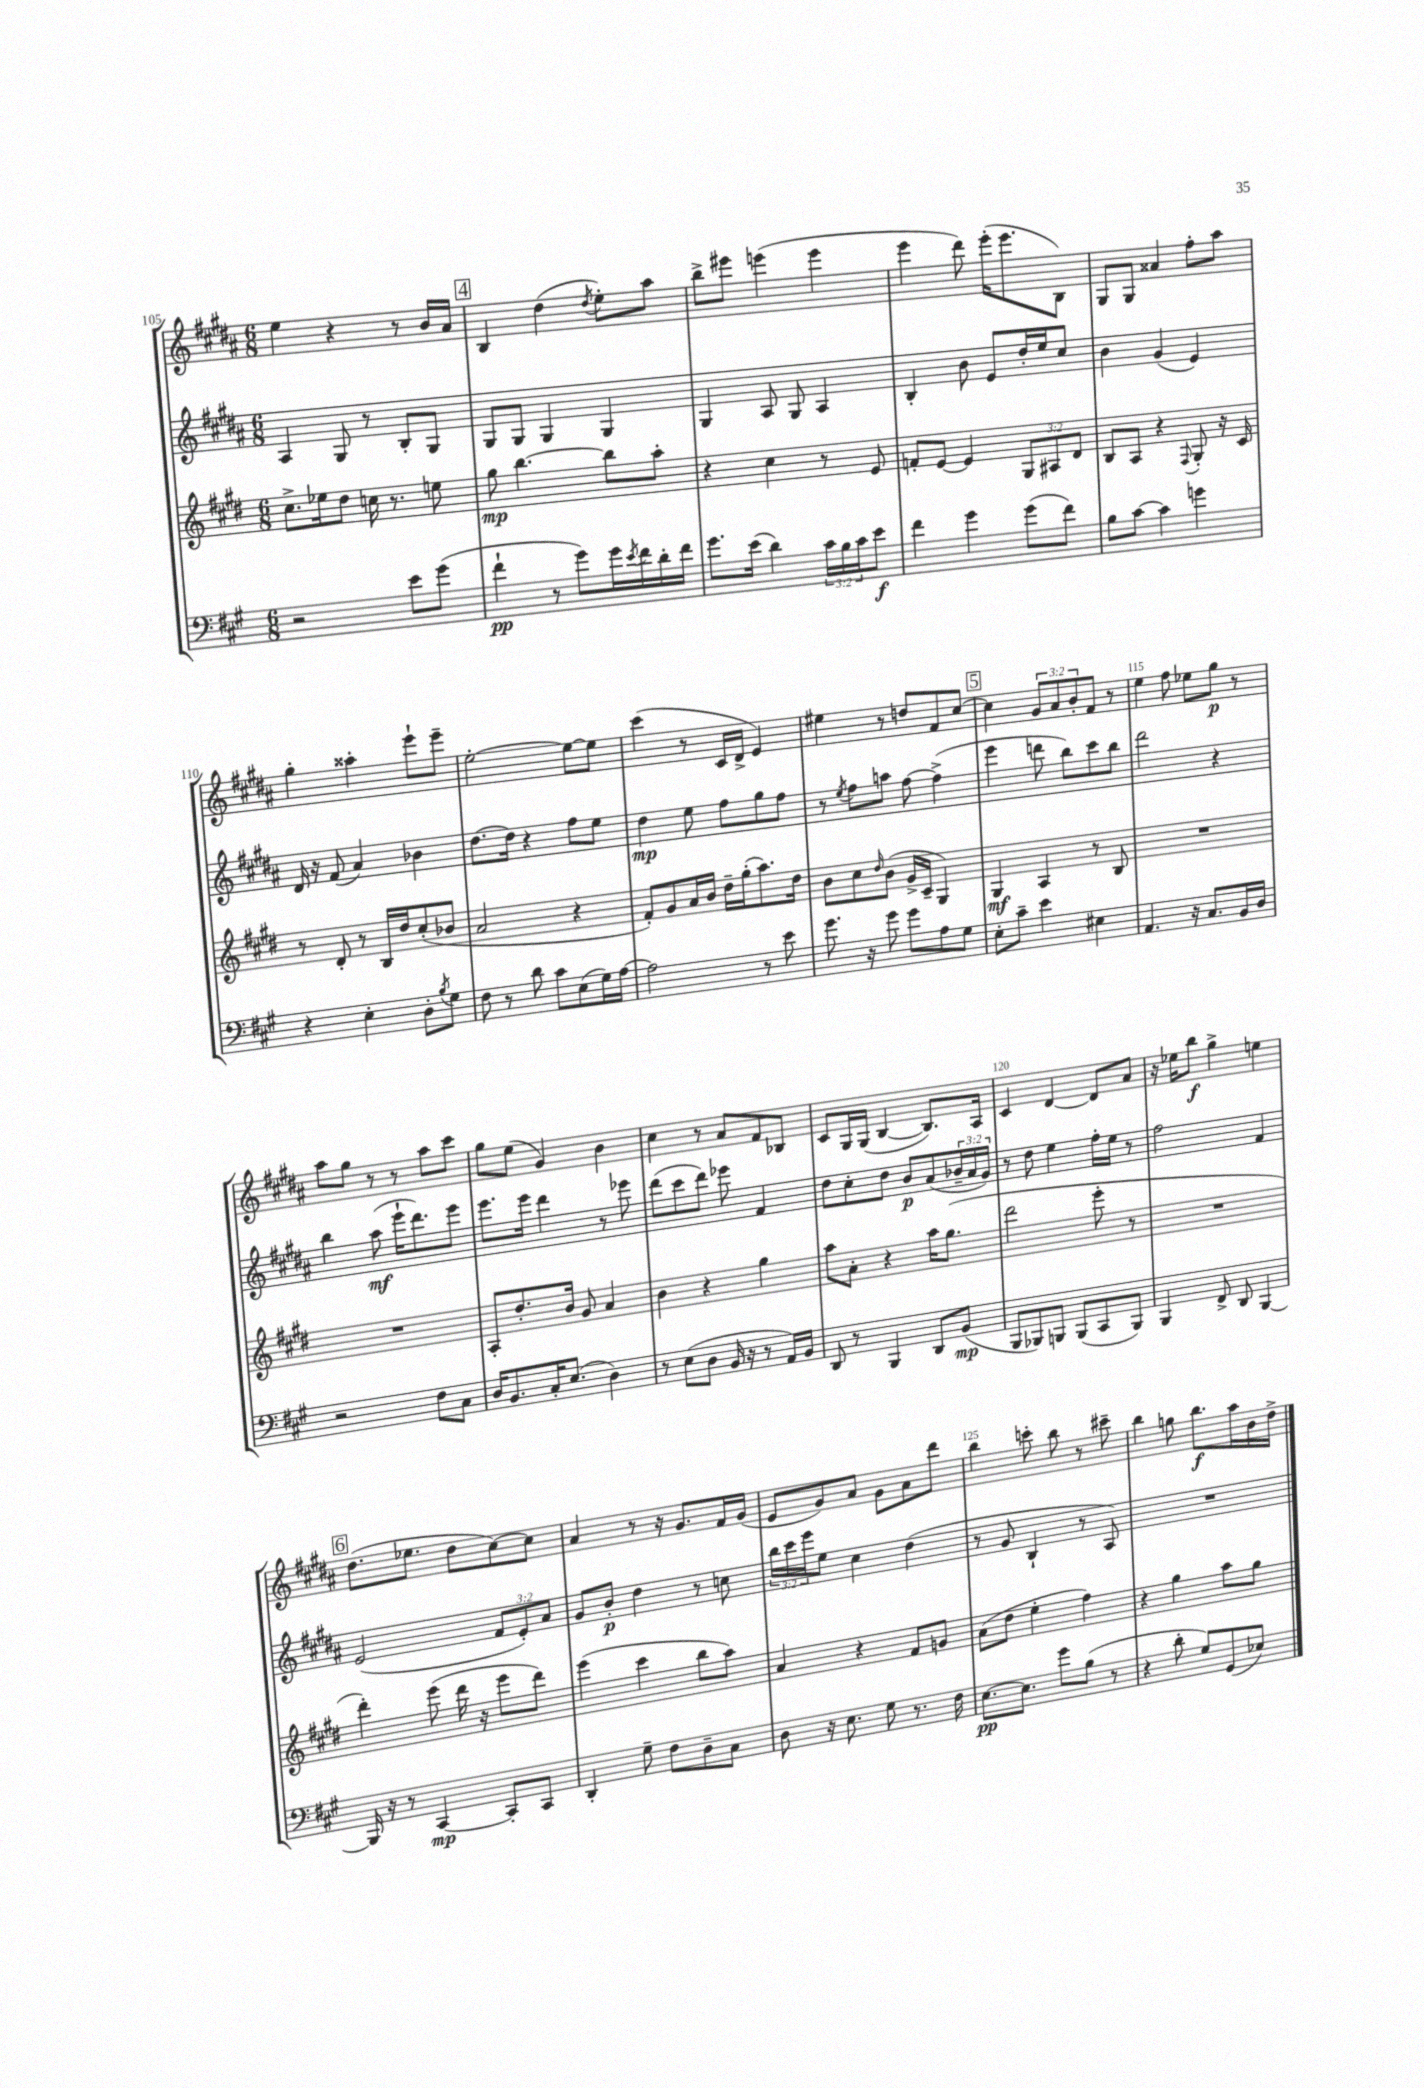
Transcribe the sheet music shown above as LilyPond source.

<<
\new StaffGroup <<
\new Staff = "s0" {
    \clef treble \key b \major \numericTimeSignature \time 6/8 \override Staff.TupletNumber.text = #tuplet-number::calc-fraction-text
    e''4 r4 r8 b'16 ais'16 |
    \mark \markup { \box "4" } b4 dis''4( \acciaccatura { dis''8 } e''8-.) ais''8 |
    b''8-> eis'''8 e'''4( e'''4 |
    e'''4 dis'''8) e'''16-.( e'''8. b8) |
    gis8 gis8 aisis'4 fis''8-. ais''8 |
    gis''4-. aisis''4-. e'''8-! e'''8-- |
    e''2~-. e''8~ e''8 |
    cis'''4( r8 cis'16 dis'16-> e'4) |
    eis''4 r8 d''8 fis'8 cis''8~ |
    \mark \markup { \box "5" } cis''4 \tuplet 3/2 { gis'8 ais'8 b'8-. } fis'8 r8 |
    e''4 fis''8 ees''8 gis''8\p r8 |
    ais''8 gis''8 r8 r8 ais''8 cis'''8 |
    gis''8 e''8( gis'4) b'4 |
    cis''4 r8 ais'8 fis'8 bes8 |
    cis'8 gis16 gis16( b4~ b8.) ais16 |
    cis'4 dis'4~ dis'8 ais'8 |
    r16 ees''16 b''8\f gis''4-> e''4 |
    \mark \markup { \box "6" } dis''8.( ees''8. dis''8 cis''8~) cis''8 |
    ais'4 r8 r16 gis'8. fis'16 gis'16( |
    e'8 gis'8) ais'8 gis'8 ais'8 dis'''8 |
    b''4 c'''8-. b''8 r8 cis'''8-- |
    b''4 g''8 b''8.\f ais''16 b'16 dis''16-> \bar "|." |
}
\new Staff = "s1" {
    \clef treble \key b \major \numericTimeSignature \time 6/8 \override Staff.TupletNumber.text = #tuplet-number::calc-fraction-text
    ais4 gis8 r8 b8-. gis8 |
    \mark \markup { \box "4" } gis8 gis8 gis4 gis4 |
    gis4 ais8 gis8 ais4 |
    b4-. b'8 e'8 dis''16-. e''16 cis''8 |
    b'4 gis'4( e'4) |
    dis'16 r16 fis'8( ais'4) bes'4 |
    dis''8.~ dis''16 r4 fis''8 e''8 |
    dis''4\mp e''8 fis''8 gis''8 fis''8 |
    r8 \acciaccatura { e''8 } fis''8 a''8 fis''8~ fis''4->( |
    \mark \markup { \box "5" } e'''4 d'''8 b''8) cis'''8 b''8 |
    dis'''2 r4 |
    b''4 ais''8\mf( e'''16-! dis'''8.) e'''8 |
    e'''8. e'''16 dis'''4 r8 ees'''8 |
    dis'''8( cis'''8 dis'''8) ees'''8 fis'4 |
    dis''8 cis''8-. dis''8 b'8\p ais'8( \tuplet 3/2 { bes'16-- ais'16 gis'16) } |
    r8 dis''8 e''4 fis''16-. e''16 r8 |
    fis''2 fis'4 |
    \mark \markup { \box "6" } e'2( \tuplet 3/2 { fis'8 e'8-.) ais'8 } |
    gis'8 b'8-.\p dis''4 r8 c''8 |
    \tuplet 3/2 { b''16 cis'''16 e'''16 } e''8 cis''4 dis''4( |
    r8 gis'8 b4-! r8 ais8) |
    R2. \bar "|." |
}
\new Staff = "s2" {
    \clef treble \key e \major \numericTimeSignature \time 6/8 \override Staff.TupletNumber.text = #tuplet-number::calc-fraction-text
    cis''8.-> ees''16 dis''8 c''16 r8. e''8 |
    \mark \markup { \box "4" } gis''8\mp b''4.~ b''8 a''8-. |
    r4 cis''4 r8 e'8 |
    f'8-. e'8~ e'4 \tuplet 3/2 { gis8 ais8 dis'8 } |
    b8 a8 r4 \appoggiatura { fis8 } gis8-. r16 cis'16 |
    r8 dis'8-. r8 b16 dis''16 cis''8-.( bes'8 |
    a'2 r4 |
    fis'8-.) gis'8 a'16 b'16 dis''16-- gis''16-.( a''8.) dis''16 |
    b'8 cis''8 \grace { dis''16 } b'8( gis'16-> cis'16-- gis4) |
    \mark \markup { \box "5" } gis4\mf a4 r8 b8 |
    R2. |
    R2. |
    a8-. dis''8.-. b'16 gis'8 a'4 |
    b'4 r4 gis''4 |
    a''8 a'8-. r4 a''16 gis''8.( |
    dis'''2 e'''8-. r8 |
    R2. |
    \mark \markup { \box "6" } dis'''4-.) e'''8( dis'''16 r16 e'''8 dis'''8) |
    e'''4( cis'''4 b''8 a''8) |
    a'4 r4 fis'8 g'8 |
    a'8( dis''8 e''4-. fis''4) |
    r4 gis''4 a''8 gis''8 \bar "|." |
}
\new Staff = "s3" {
    \clef bass \key a \major \numericTimeSignature \time 6/8 \override Staff.TupletNumber.text = #tuplet-number::calc-fraction-text
    r2 e'8 gis'8( |
    \mark \markup { \box "4" } fis'4-!\pp r8 gis'8) gis'16 \acciaccatura { e'8 } fis'16 d'16-. fis'16 |
    gis'8. e'16( d'4) \tuplet 3/2 { cis'16 b16 cis'16 } e'8\f |
    fis'4 gis'4 gis'8( fis'8) |
    b8 cis'8~ cis'4 g'4 |
    r4 e4-. d8-. \acciaccatura { b8 } gis8 |
    fis8 r8 d'8 cis'8 e8( gis16) a16~ |
    a2 r8 e'8 |
    gis'8. r16 gis'8 gis'8 a8 gis8 |
    \mark \markup { \box "5" } e8-. cis'8-- e'4 eis4 |
    a,4. r16 cis8. b,16 d16 |
    r2 fis8 cis8 |
    d16 b,8. cis16-. e8.( d4) |
    r8 e8( d8 b,16 r16 r8 a,16) b,16 |
    d,8 r8 b,,4 d,8 b,8\mp( |
    b,,8 bes,,8) b,,8 b,,8( cis,8 b,,8) |
    b,,4 fis,8-> d,8 b,,4~ |
    \mark \markup { \box "6" } b,,16 r16 r8 cis,4~\mp cis,8-. cis,8 |
    d,4-. gis8-- fis8 d8-- cis8 |
    d8 r16 e8. gis8 r8. fis16 |
    e8.~\pp e8. gis'8 b8( r8 |
    r4 d'8-. gis8) gis,8( ees8) \bar "|." |
}
>>
>>
\layout { \context { \Score currentBarNumber = #105 \override BarNumber.break-visibility = ##(#f #t #t) barNumberVisibility = #(every-nth-bar-number-visible 5) } }
